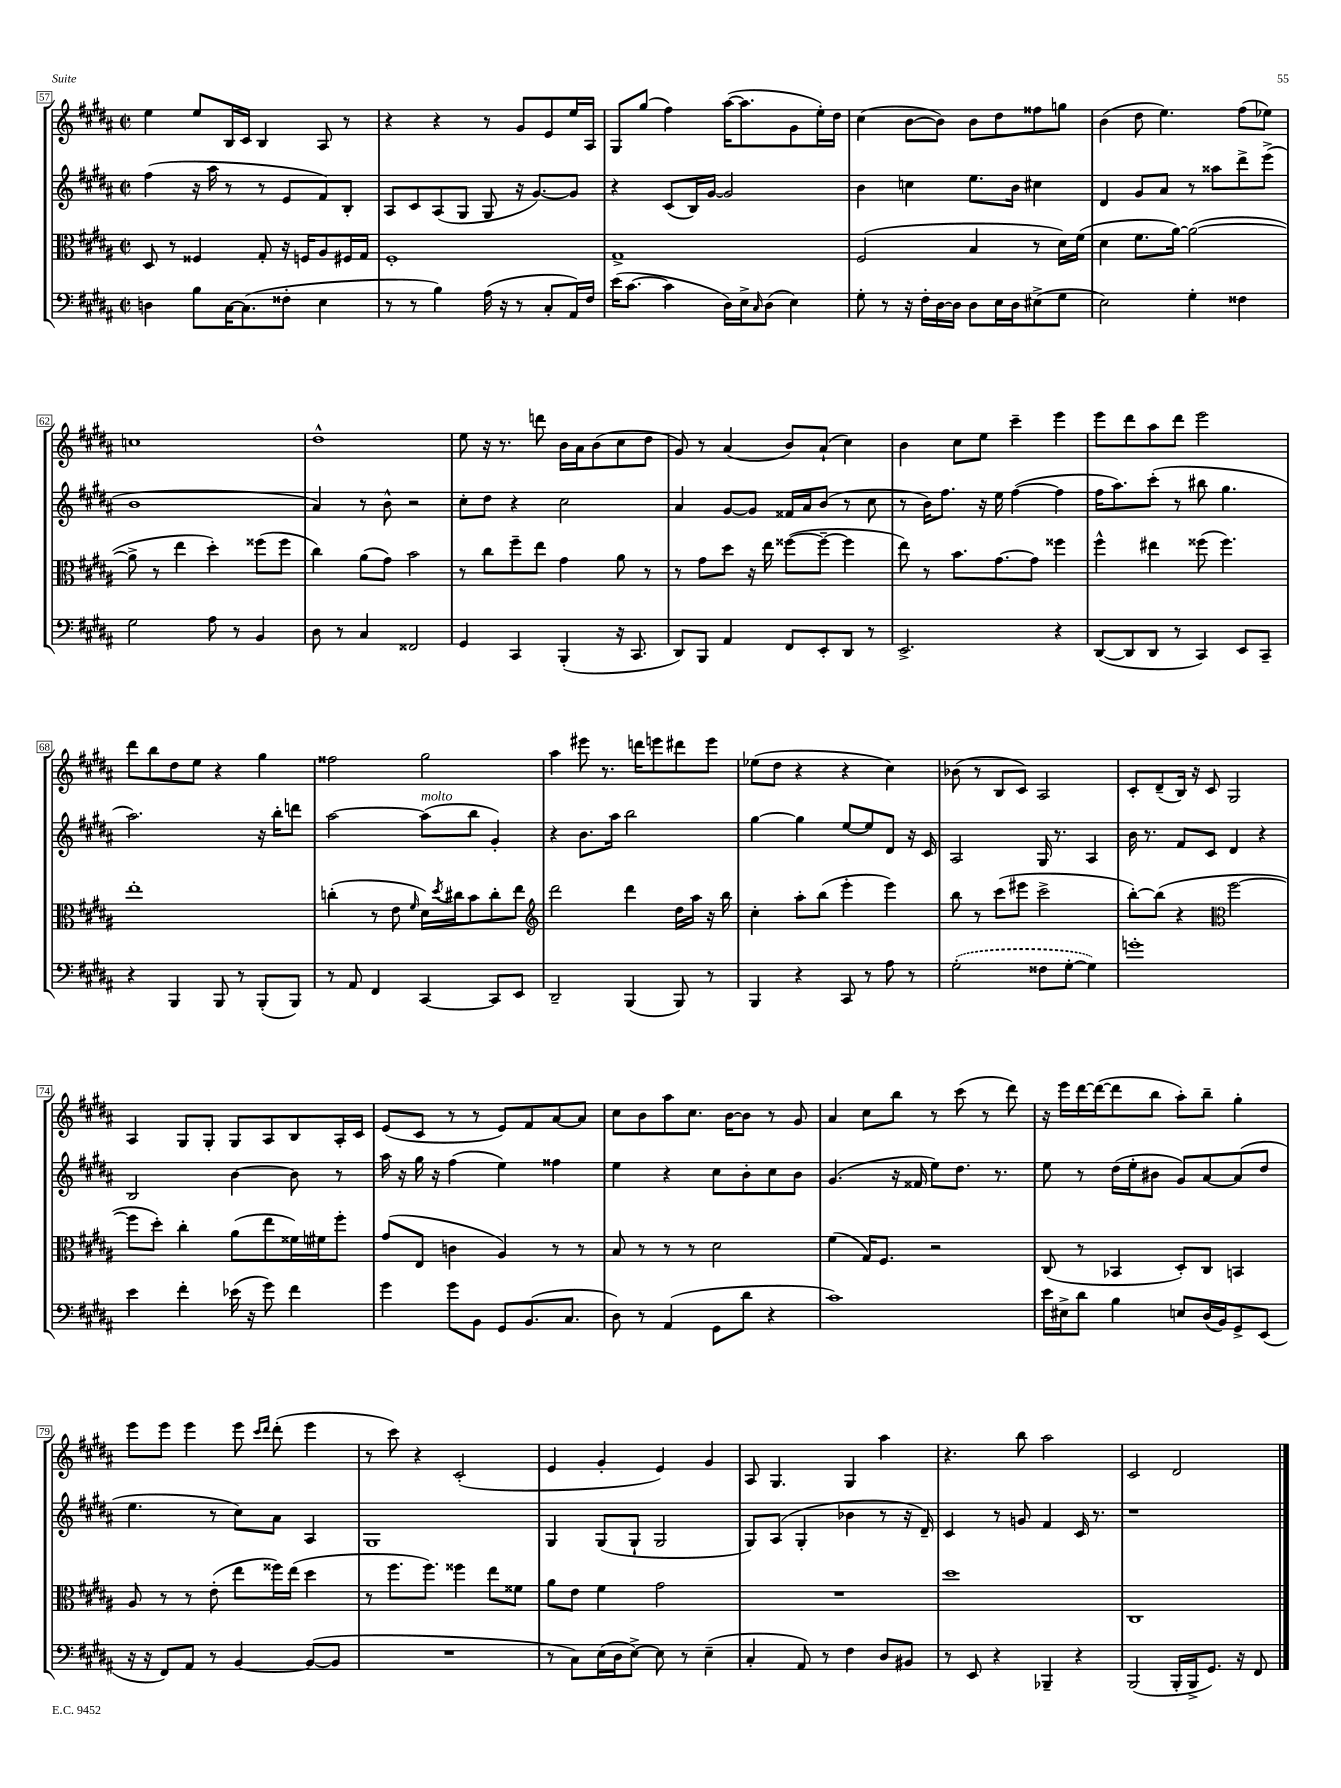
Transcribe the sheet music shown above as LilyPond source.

<<
\new StaffGroup <<
\new Staff = "s0" {
    \clef treble \key b \major \defaultTimeSignature \time 2/2
    e''4 e''8 b16 cis'16 b4 ais8 r8 |
    r4 r4 r8 gis'8 e'8 e''16 ais16 |
    gis8 gis''8( fis''4) ais''16~( ais''8. gis'8 e''16-.) dis''16 |
    cis''4( b'8~ b'8) b'8 dis''8 fisis''8 g''8 |
    b'4( dis''8 e''4.) fis''8( ees''8) |
    c''1 |
    dis''1-^ |
    e''8 r16 r8. d'''8 b'16 ais'16 b'8( cis''8 dis''8 |
    gis'8) r8 ais'4( b'8) ais'8-!( cis''4) |
    b'4 cis''8 e''8 cis'''4-- e'''4 |
    e'''8 dis'''8 ais''8 dis'''8 e'''2 |
    dis'''8 b''8 dis''8 e''8 r4 gis''4 |
    fisis''2 gis''2 |
    ais''4 eis'''8 r8. d'''16 e'''8 dis'''8 e'''8 |
    ees''8( dis''8 r4 r4 cis''4) |
    bes'8( r8 b8 cis'8) ais2 |
    cis'8-. dis'8--( b16) r16 cis'8 gis2 |
    ais4 gis8 gis8-. gis8 ais8 b8 ais16-. cis'16 |
    e'8( cis'8 r8 r8 e'8) fis'8 ais'8~ ais'8 |
    cis''8 b'8 ais''8 cis''8. b'16~ b'8 r8 gis'8 |
    ais'4 cis''8 b''8 r8 cis'''8( r8 dis'''8) |
    r16 e'''16 dis'''16~ dis'''16~( dis'''8 b''8 ais''8-.) b''8-- gis''4-. |
    e'''8 e'''8 e'''4 e'''8 \grace { cis'''16 dis'''16 } dis'''8-.( e'''4 |
    r8 cis'''8) r4 cis'2-.( |
    e'4 gis'4-. e'4) gis'4 |
    ais8 gis4. gis4 ais''4 |
    r4. b''8 ais''2 |
    cis'2 dis'2 \bar "|." |
}
\new Staff = "s1" {
    \clef treble \key b \major \defaultTimeSignature \time 2/2
    fis''4( r16 ais''16 r8 r8 e'8 fis'8) b8-. |
    ais8 cis'8 ais8( gis8 gis8 r16 gis'8.~) gis'8 |
    r4 cis'8( b16) gis'16~ gis'2 |
    b'4 c''4 e''8. b'16 cis''4 |
    dis'4 gis'8 ais'8 r8 aisis''8 dis'''8-> e'''8->( |
    b'1 |
    ais'4) r8 b'8-^ r2 |
    cis''8-. dis''8 r4 cis''2 |
    ais'4 gis'8~ gis'8 fisis'16 ais'16 b'8( r8 cis''8 |
    r8 b'16) fis''8. r16 e''16 fis''4~( fis''4 |
    fis''16 ais''8.) cis'''8-.( r8 bis''8 gis''4. |
    ais''2.) r16 b''16-. d'''8 |
    ais''2~ ais''8^\markup { \italic "molto" }( b''8 gis'4-.) |
    r4 b'8. ais''16 b''2 |
    gis''4~ gis''4 e''8~ e''8 dis'8 r16 cis'16 |
    ais2 gis16 r8. ais4 |
    b'16 r8. fis'8 cis'8 dis'4 r4 |
    b2 b'4~ b'8 r8 |
    ais''16 r16 gis''16 r16 fis''4( e''4) fisis''4 |
    e''4 r4 cis''8 b'8-. cis''8 b'8 |
    gis'4.( r16 fisis'16 e''8) dis''8. r8. |
    e''8 r8 dis''16( e''16-. bis'8 gis'8) ais'8~ ais'8( dis''8 |
    e''4. r8 cis''8) ais'8 ais4 |
    gis1 |
    gis4 gis8( gis8-! gis2 |
    gis8) ais8( gis4-. bes'4 r8 r16 dis'16--) |
    cis'4 r8 g'8 fis'4 cis'16 r8. |
    r1 \bar "|." |
}
\new Staff = "s2" {
    \clef alto \key b \major \defaultTimeSignature \time 2/2
    dis8 r8 fisis4 gis8-. r16 f16 ais8 fis16 gis16 |
    fis1-. |
    gis1-> |
    fis2( b4 r8 dis'16) fis'16( |
    dis'4 fis'8. ais'16~) ais'2~( |
    ais'8-> r8 e''4 dis''4-.) fisis''8( fisis''8 |
    cis''4) ais'8( gis'8) b'2 |
    r8 cis''8 fis''8-- e''8 gis'4 ais'8 r8 |
    r8 gis'8 dis''8 r16 e''16 fisis''8~( fisis''8~-- fisis''4 |
    e''8) r8 b'8. gis'8.~ gis'8 fisis''4 |
    fis''4-^ eis''4 fisis''8( fisis''4.) |
    e''1-. |
    c''4-.( r8 e'8 \grace { fis'16 } dis'16) \acciaccatura { dis''8 } cis''16 b'8 cis''8-. e''8 |
    \clef treble dis'''2 dis'''4 dis''16 ais''16 r16 b''16 |
    cis''4-. ais''8-. b''8( e'''4-. e'''4) |
    b''8 r8 cis'''8( eis'''8 cis'''2-> |
    b''8~-.) b''8( r4 \clef alto fis''2~ |
    fis''8 dis''8-.) cis''4-. ais'8( e''8 fisis'16) fis'16 fis''8-. |
    gis'8( e8 c'4 ais4) r8 r8 |
    b8 r8 r8 r8 dis'2 |
    fis'4( gis16) fis8. r2 |
    cis8( r8 bes,4 dis8-.) cis8 b,4 |
    ais8 r8 r8 e'8-.( e''8 fisis''16) e''16( dis''4 |
    r8 fis''8. fis''8.) fisis''4 e''8 fisis'8 |
    ais'8 e'8 fis'4 gis'2 |
    R1 |
    dis''1 |
    cis1 \bar "|." |
}
\new Staff = "s3" {
    \clef bass \key b \major \defaultTimeSignature \time 2/2
    d4 b8 cis16~ cis8.( fisis8-. e4 |
    r8 r8 b4) ais16( r16 r8 cis8-. ais,16) fis16 |
    e'16( cis'8.~ cis'4 dis16) e16-> \grace { cis16 } dis8( e4) |
    gis8-. r8 r16 fis16-. dis16~ dis16 dis8 e16 dis16 eis8->( gis8 |
    e2) gis4-. fisis4 |
    gis2 ais8 r8 b,4 |
    dis8 r8 cis4 fisis,2 |
    gis,4 cis,4 b,,4-.( r16 cis,8. |
    dis,8) b,,8 ais,4 fis,8 e,8-. dis,8 r8 |
    e,2.-> r4 |
    dis,8~( dis,8 dis,8 r8 cis,4) e,8 cis,8-- |
    r4 b,,4 b,,8 r8 b,,8-.( b,,8) |
    r8 ais,8 fis,4 cis,4~ cis,8 e,8 |
    dis,2-- b,,4( b,,8) r8 |
    b,,4 r4 cis,8 r8 ais8 r8 |
    \once \slurDashed gis2-.( fisis8 gis8~-. gis4) |
    g'1-. |
    e'4 fis'4-. ees'16( r16 gis'8) fis'4 |
    gis'4 gis'8 b,8 gis,8 b,8.( cis8. |
    dis8) r8 ais,4( gis,8 dis'8 r4 |
    cis'1) |
    e'16 eis16-> dis'8 b4 e8 dis16( b,16) gis,8-> e,8( |
    r16 r16 fis,8) ais,8 r8 b,4~ b,8~( b,8 |
    R1 |
    r8 cis8) e16( dis16 e8~->) e8 r8 e4--( |
    cis4-. ais,8) r8 fis4 dis8 bis,8 |
    r8 e,8 r4 bes,,4-- r4 |
    b,,2( b,,16-. b,,16-> gis,8.) r16 fis,8 \bar "|." |
}
>>
>>
\layout { \context { \Score currentBarNumber = #57 \override BarNumber.stencil = #(make-stencil-boxer 0.1 0.3 ly:text-interface::print) } }
